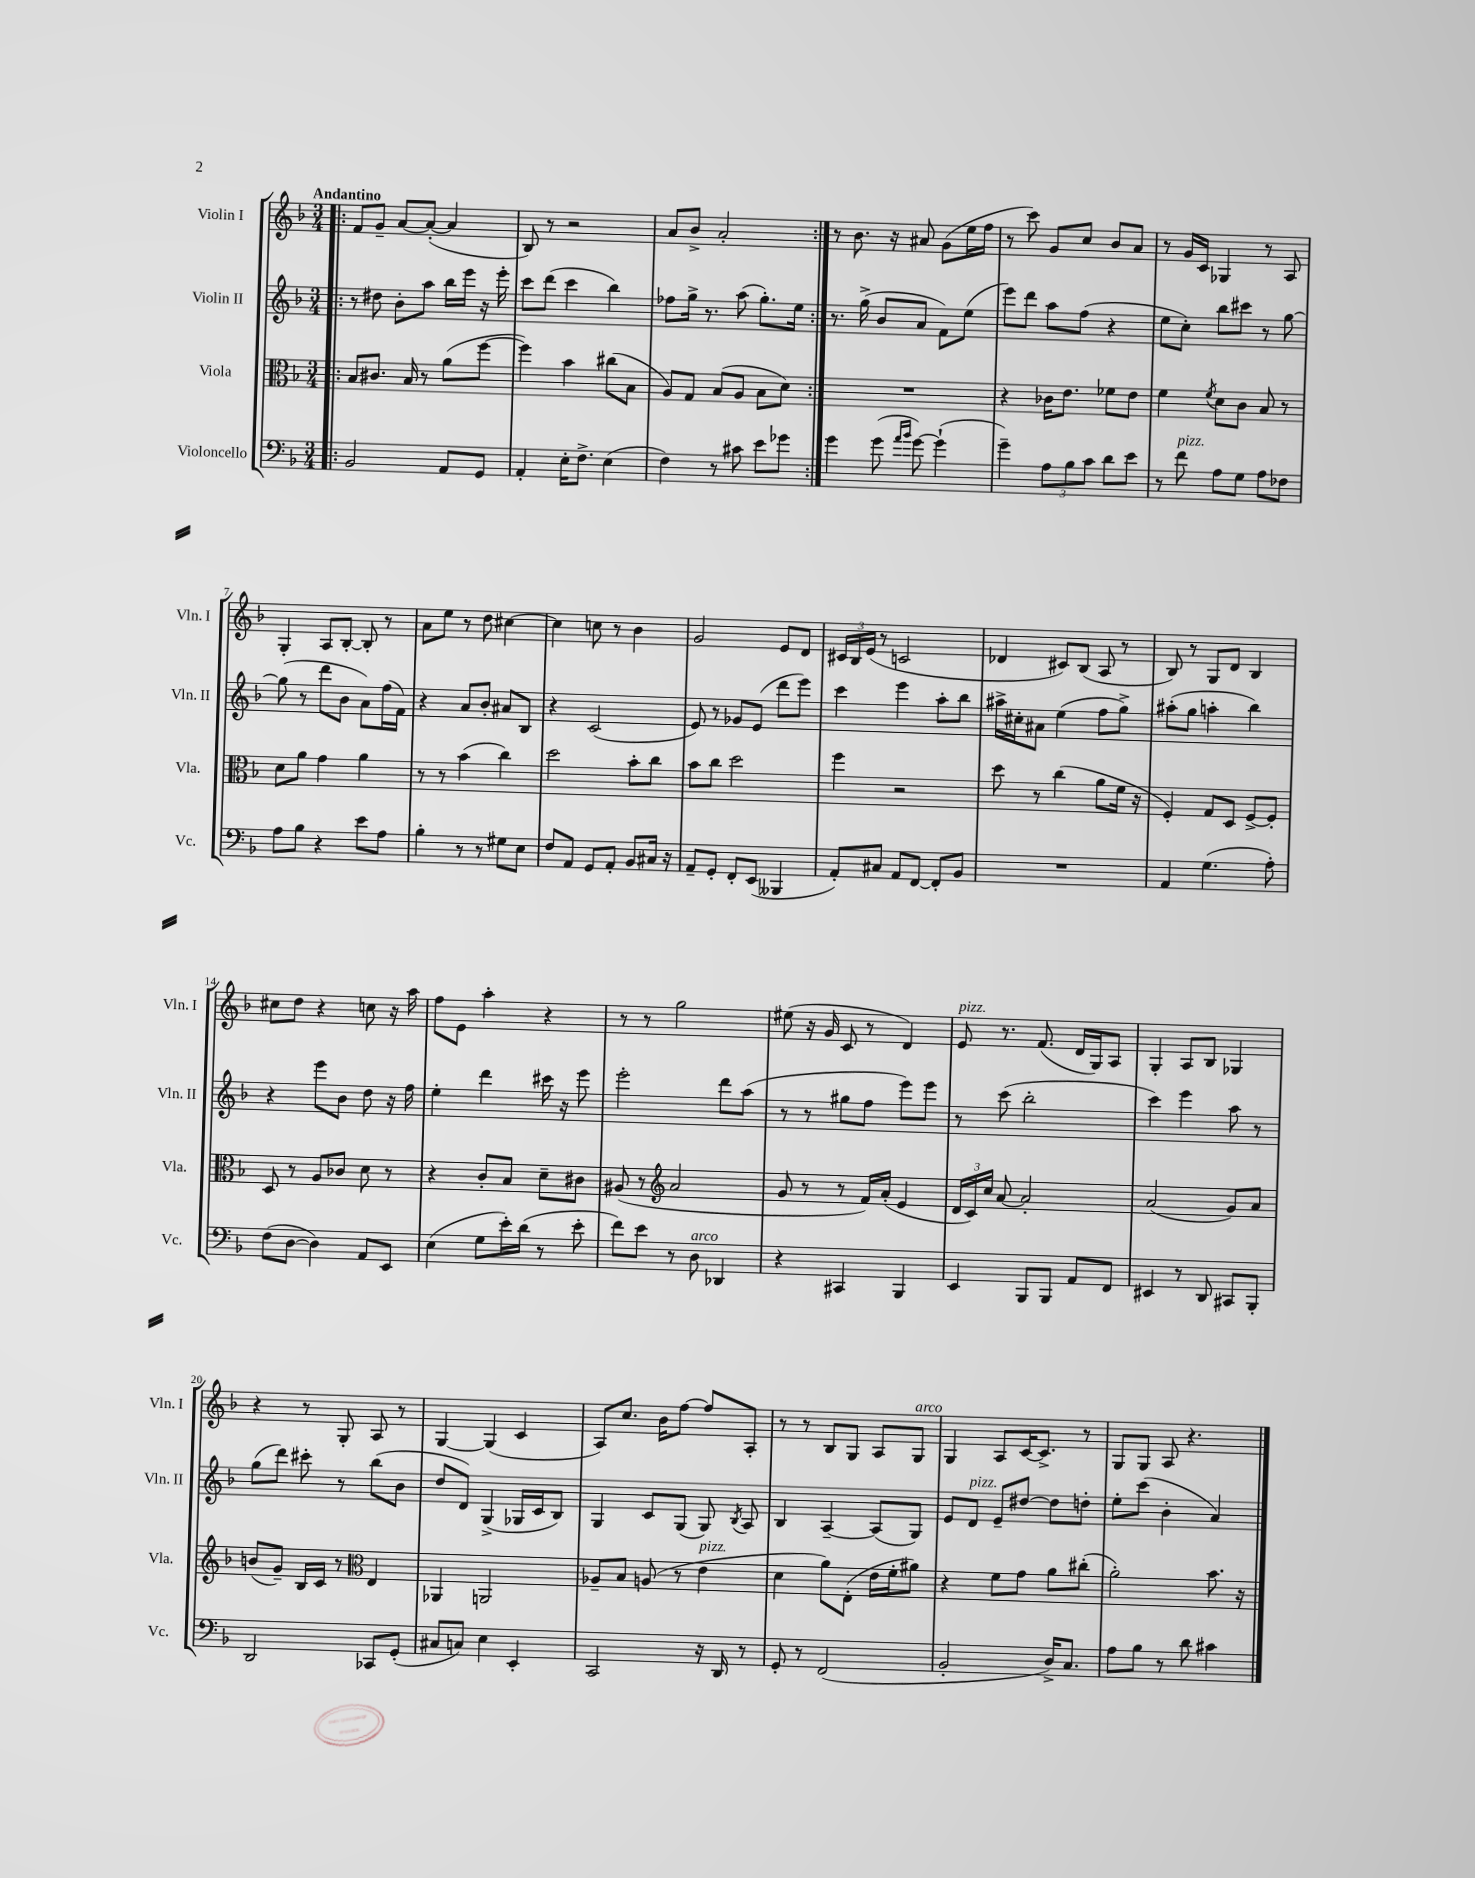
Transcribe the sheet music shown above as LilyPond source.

<<
\new StaffGroup <<
\new Staff = "s0" \with { instrumentName = "Violin I" shortInstrumentName = "Vln. I" } {
    \clef treble \key f \major \numericTimeSignature \time 3/4 \tempo "Andantino"
    \autoBeamOff \repeat volta 2 { \bar ".|:" f'8[ g'8]-- a'8[~ a'8]~-.( a'4 |
    bes8) r8 r2 |
    a'8[ bes'8]-> a'2-. | }
    r8 bes'8. r16 ais'8 g'8[( e''16 f''16] |
    r8 c'''8) g'8[ c''8] bes'8[ a'8] |
    r8 g'16[ c'16] ges4 r8 a8 |
    g4-. a8[ bes8]~-. bes8-. r8 |
    a'8[ e''8] r8 d''8 cis''4~ |
    cis''4 c''8 r8 bes'4 |
    g'2 e'8[ d'8] |
    \tuplet 3/2 { cis'16[ bes16 e'16]( } r8 c'2 |
    des'4 cis'8[) bes8]( a8 r8 |
    bes8) r8 g8[ d'8] bes4 |
    cis''8[ d''8] r4 c''8 r16 a''16 |
    f''8[ e'8] a''4-. r4 |
    r8 r8 g''2 |
    eis''8( r16 g'16 c'8 r8 d'4) |
    e'8^\markup { \italic "pizz." } r8. f'8.( d'16[ g16) a8] |
    g4-. a8[ bes8] ges4 |
    r4 r8 g8-. a8 r8 |
    g4~ g4( c'4 |
    a8[) c''8.] bes'16[ f''8]~ f''8[ a8]-. |
    r8 r8 bes8[ g8] a8[ g8]^\markup { \italic "arco" } |
    g4 a8[ c'16~ c'8.]-> r8 |
    g8[ g8] a8 r4. \bar "|." |
}
\new Staff = "s1" \with { instrumentName = "Violin II" shortInstrumentName = "Vln. II" } {
    \clef treble \key f \major \numericTimeSignature \time 3/4
    \autoBeamOff \repeat volta 2 { \bar ".|:" r8 dis''8 bes'8[-. a''8] bes''16[ e'''16] r16 e'''16-. |
    c'''8[ d'''8]( c'''4 bes''4) |
    fes''8[ g''16]-> r8. a''8( g''8.[-.) e''16] | }
    r8. g''16->( bes'8[ a'8] f'8[) e''8]( |
    e'''8[) d'''8] a''8[ f''8]( r4 |
    e''8[ c''8]-.) bes''8[ cis'''8] r8 g''8~ |
    g''8( r8 d'''8[ bes'8] a'8[) f''16( f'16]) |
    r4 a'8[ bes'8]-. ais'8[ bes8] |
    r4 c'2( |
    e'8) r8 ges'8[ e'8]( d'''8[ e'''8]) |
    c'''4 e'''4 a''8[-. bes''8] |
    ais''16[-> cis''16-. ais'8] e''4( f''8[ g''8]->) |
    ais''8[-.( g''8] a''4-. bes''4) |
    r4 e'''8[ bes'8] d''8 r16 f''16 |
    e''4-. d'''4 cis'''16 r16 e'''8 |
    e'''2-. d'''8[ a''8]( |
    r8 r8 gis''8[ f''8] e'''8[) e'''8] |
    r8 c'''8( bes''2-. |
    c'''4) e'''4 a''8 r8 |
    g''8[( d'''8]) cis'''8-. r8 bes''8[( bes'8] |
    d''8[ d'8]) g4->( ges16[ c'16 bes8]) |
    g4 c'8[ g8]( g8) \acciaccatura { bes8 } a8 |
    bes4 a4~-- a8[( g8]) |
    e'8[ d'8]^\markup { \italic "pizz." } e'8[-- dis''8]~ dis''8[ d''8]-. |
    e''8[-. c'''8]( bes'4-. a'4) \bar "|." |
}
\new Staff = "s2" \with { instrumentName = "Viola" shortInstrumentName = "Vla." } {
    \clef alto \key f \major \numericTimeSignature \time 3/4
    \autoBeamOff \repeat volta 2 { \bar ".|:" bes8[ cis'8.] bes16 r8 a'8[( f''8]~ |
    f''4) bes'4 cis''8[( bes8] |
    a8[) g8] bes8[( a8] bes8[ d'8]) | }
    R2. |
    r4 ces'16[ e'8.] fes'8[ e'8] |
    f'4 \acciaccatura { f'8 } d'8[ c'8] bes8 r8 |
    d'8[ a'8] g'4 a'4 |
    r8 r8 bes'4( c''4) |
    d''2 bes'8[-. c''8] |
    bes'8[ c''8] d''2 |
    f''4 r2 |
    d''8 r8 c''4( a'8[ f'16] r16 |
    f4-.) g8[ d8] f8[~-> f8]-. |
    d8 r8 a8[ ces'8] d'8 r8 |
    r4 c'8[-. bes8] d'8[-- cis'8] |
    ais8( r8 \clef treble a'2 |
    g'8 r8 r8 f'16[) a'16]-.( e'4 |
    \tuplet 3/2 { d'16[ c'16) c''16] } a'8~ a'2-. |
    a'2( g'8[) a'8] |
    b'8[( g'8]--) bes16[ c'16] r8 \clef alto e4 |
    aes,4 a,2 |
    aes8[-- bes8] a8( r8 e'4^\markup { \italic "pizz." } |
    d'4 a'8[) e8]-.( e'16[ f'16-. ais'8]) |
    r4 f'8[ g'8] a'8[ cis''8]-.( |
    a'2-.) bes'8. r16 \bar "|." |
}
\new Staff = "s3" \with { instrumentName = "Violoncello" shortInstrumentName = "Vc." } {
    \clef bass \key f \major \numericTimeSignature \time 3/4
    \autoBeamOff \repeat volta 2 { \bar ".|:" bes,2 a,8[ g,8] |
    a,4-. e16[-. f8.]-> e4( |
    f4) r8 cis'8 e'8[ ges'8] | }
    g'4 g'8( \grace { a'16[ bes'16] } g'8~) g'4-!( |
    g'4--) \tuplet 3/2 { a8[ bes8 c'8] } d'8[ e'8] |
    r8 f'8^\markup { \italic "pizz." } a8[ g8] a8[ fes8] |
    a8[ bes8] r4 e'8[ a8] |
    bes4-. r8 r8 gis8[ e8] |
    f8[ a,8] g,8[ a,8]-. bes,8[ cis16] r16 |
    a,8[-- g,8]-. f,8[-. e,8]( beses,,4 |
    a,8[-.) cis8] a,8[ f,8]~ f,8[-. bes,8] |
    R2. |
    a,4 g4.( a8-.) |
    f8[( d8]~ d4) a,8[ e,8] |
    e4( g8[ e'16-.) d'16]( r8 e'8-. |
    f'8[) e'8] r8 d8^\markup { \italic "arco" } des,4 |
    r4 cis,4 bes,,4 |
    e,4 bes,,8[ bes,,8] a,8[ f,8] |
    eis,4 r8 d,8 cis,8[ bes,,8]-. |
    d,2 ces,8[ g,8]-.( |
    cis8[ c8]) e4 e,4-. |
    c,2 r16 d,16 r8 |
    g,8-. r8 f,2( |
    bes,2-. d16[->) c8.] |
    a8[ bes8] r8 d'8 cis'4 \bar "|." |
}
>>
>>
